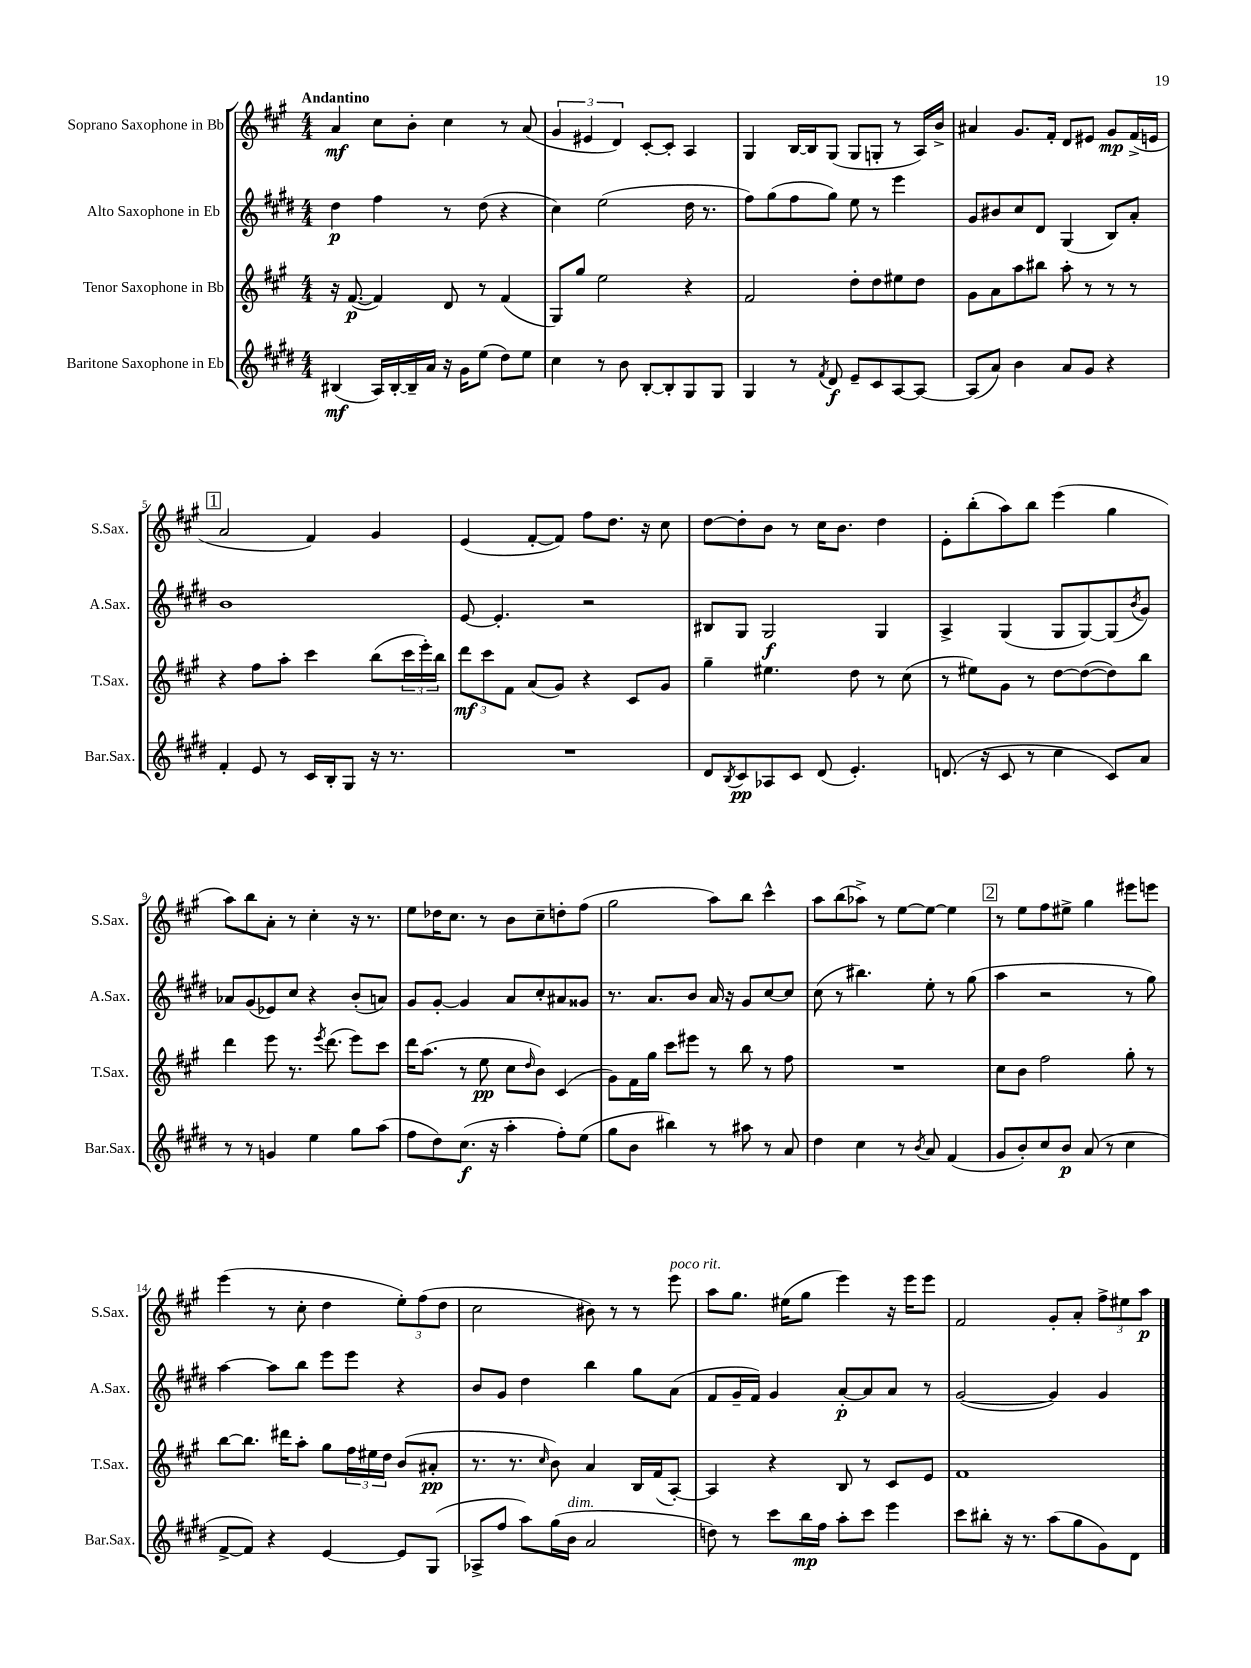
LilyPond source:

<<
\new StaffGroup <<
\new Staff = "s0" \with { instrumentName = "Soprano Saxophone in Bb" shortInstrumentName = "S.Sax." } {
    \clef treble \key a \major \numericTimeSignature \time 4/4 \tempo "Andantino"
    a'4\mf cis''8 b'8-. cis''4 r8 a'8( |
    \tuplet 3/2 { gis'4 eis'4 d'4) } cis'8~-. cis'8-. a4 |
    gis4 b16~ b16 gis8( gis8 g8-. r8 a16) b'16-> |
    ais'4 gis'8. fis'16-. d'8 eis'8 gis'8\mp fis'16->( e'16 |
    \mark \markup { \box "1" } a'2 fis'4) gis'4 |
    e'4( fis'8~-. fis'8) fis''8 d''8. r16 cis''8 |
    d''8~ d''8-. b'8 r8 cis''16 b'8. d''4 |
    e'8-. b''8-.( a''8) b''8 e'''4( gis''4 |
    a''8) b''8 a'8-. r8 cis''4-. r16 r8. |
    e''8 des''16 cis''8. r8 b'8 cis''8-- d''8-. fis''8( |
    gis''2 a''8) b''8 cis'''4-^ |
    a''8 b''8( aes''8->) r8 e''8~ e''8~ e''4 |
    \mark \markup { \box "2" } r8 e''8 fis''8 eis''8-> gis''4 eis'''8 e'''8 |
    e'''4( r8 cis''8-. d''4 \tuplet 3/2 { e''8-.) fis''8( d''8 } |
    cis''2 bis'8) r8 r8 e'''8^\markup { \italic "poco rit." } |
    a''8 gis''8. eis''16( gis''8 e'''4) r16 e'''16 e'''8 |
    fis'2 gis'8-. a'8-. \tuplet 3/2 { fis''8-> eis''8 a''8\p } \bar "|." |
}
\new Staff = "s1" \with { instrumentName = "Alto Saxophone in Eb" shortInstrumentName = "A.Sax." } {
    \clef treble \key e \major \numericTimeSignature \time 4/4
    dis''4\p fis''4 r8 dis''8( r4 |
    cis''4) e''2( dis''16 r8. |
    fis''8) gis''8( fis''8 gis''8) e''8 r8 e'''4 |
    gis'8 bis'8 cis''8 dis'8 gis4( b8) a'8-. |
    \mark \markup { \box "1" } b'1 |
    e'8~ e'4.-. r2 |
    bis8 gis8 gis2\f gis4 |
    a4-> gis4( gis8 gis8~) gis8( \acciaccatura { b'8 } gis'8) |
    aes'8 gis'8( ees'8) cis''8 r4 b'8-.( a'8) |
    gis'8 gis'8~-. gis'4 a'8 cis''8-. ais'8 gisis'8 |
    r8. a'8. b'8 a'16 r16 gis'8 cis''8~ cis''8 |
    cis''8( r8 bis''4.) e''8-. r8 gis''8( |
    \mark \markup { \box "2" } a''4 r2 r8 gis''8) |
    a''4~ a''8 b''8 e'''8 e'''8 r4 |
    b'8 gis'8 dis''4 b''4 gis''8 a'8( |
    fis'8 gis'16-- fis'16) gis'4 a'8~-.\p a'8 a'8 r8 |
    gis'2~( gis'4) gis'4 \bar "|." |
}
\new Staff = "s2" \with { instrumentName = "Tenor Saxophone in Bb" shortInstrumentName = "T.Sax." } {
    \clef treble \key a \major \numericTimeSignature \time 4/4
    r16 fis'8.~\p( fis'4) d'8 r8 fis'4( |
    gis8) gis''8 e''2 r4 |
    fis'2 d''8-. d''8 eis''8 d''8 |
    gis'8 a'8 a''8 bis''8 a''8-. r8 r8 r8 |
    \mark \markup { \box "1" } r4 fis''8 a''8-. cis'''4 b''8( \tuplet 3/2 { cis'''16 e'''16-.) b''16 } |
    \tuplet 3/2 { d'''8\mf cis'''8 fis'8 } a'8( gis'8) r4 cis'8 gis'8 |
    gis''4-- eis''4. d''8 r8 cis''8( |
    r8 eis''8) gis'8 r8 d''8~ d''8~( d''8) b''8 |
    d'''4 e'''8 r8. \acciaccatura { e'''8 } d'''8.( e'''8) cis'''8 |
    d'''16 a''8.( r8 e''8\pp cis''8 \grace { d''16 } b'8) cis'4( |
    gis'8) fis'16 gis''16 cis'''8 eis'''8 r8 b''8 r8 fis''8 |
    R1 |
    \mark \markup { \box "2" } cis''8 b'8 fis''2 gis''8-. r8 |
    b''8~ b''8. dis'''16 a''8-. gis''8 \tuplet 3/2 { fis''16 eis''16 d''16 } b'8( ais'8-.\pp |
    r8. r8. \grace { cis''16 } b'8) a'4 b16 fis'16( a8~-.) |
    a4 r4 b8 r8 cis'8 e'8 |
    fis'1 \bar "|." |
}
\new Staff = "s3" \with { instrumentName = "Baritone Saxophone in Eb" shortInstrumentName = "Bar.Sax." } {
    \clef treble \key e \major \numericTimeSignature \time 4/4
    bis4\mf( a16) bis16~-. bis16-- a'16 r16 gis'16 e''8( dis''8) e''8 |
    cis''4 r8 b'8 b8~-. b8-. gis8 gis8 |
    gis4 r8 \acciaccatura { fis'8 } dis'8\f e'8-- cis'8 a8~ a8~ |
    a8( a'8) b'4 a'8 gis'8 r4 |
    \mark \markup { \box "1" } fis'4-. e'8 r8 cis'16 b16-. gis8 r16 r8. |
    R1 |
    dis'8 \acciaccatura { b8 } cis'8\pp aes8 cis'8 dis'8( e'4.-.) |
    d'8.( r16 cis'8 r8 cis''4 cis'8) a'8 |
    r8 r8 g'4 e''4 gis''8 a''8( |
    fis''8 dis''8) cis''8.\f( r16 a''4-. fis''8-.) e''8( |
    gis''8 b'8 bis''4) r8 ais''8 r8 a'8 |
    dis''4 cis''4 r8 \acciaccatura { b'8 } a'8 fis'4( |
    \mark \markup { \box "2" } gis'8 b'8-.) cis''8 b'8\p a'8( r8 cis''4 |
    fis'8~-> fis'8) r4 e'4~ e'8 gis8( |
    aes8-> fis''8 a''8) gis''16( b'16^\markup { \italic "dim." } a'2 |
    d''8) r8 cis'''8 b''16\mp fis''16 a''8-. cis'''8 e'''4 |
    cis'''8 bis''8-. r16 r8. a''8( gis''8 gis'8) dis'8 \bar "|." |
}
>>
>>
